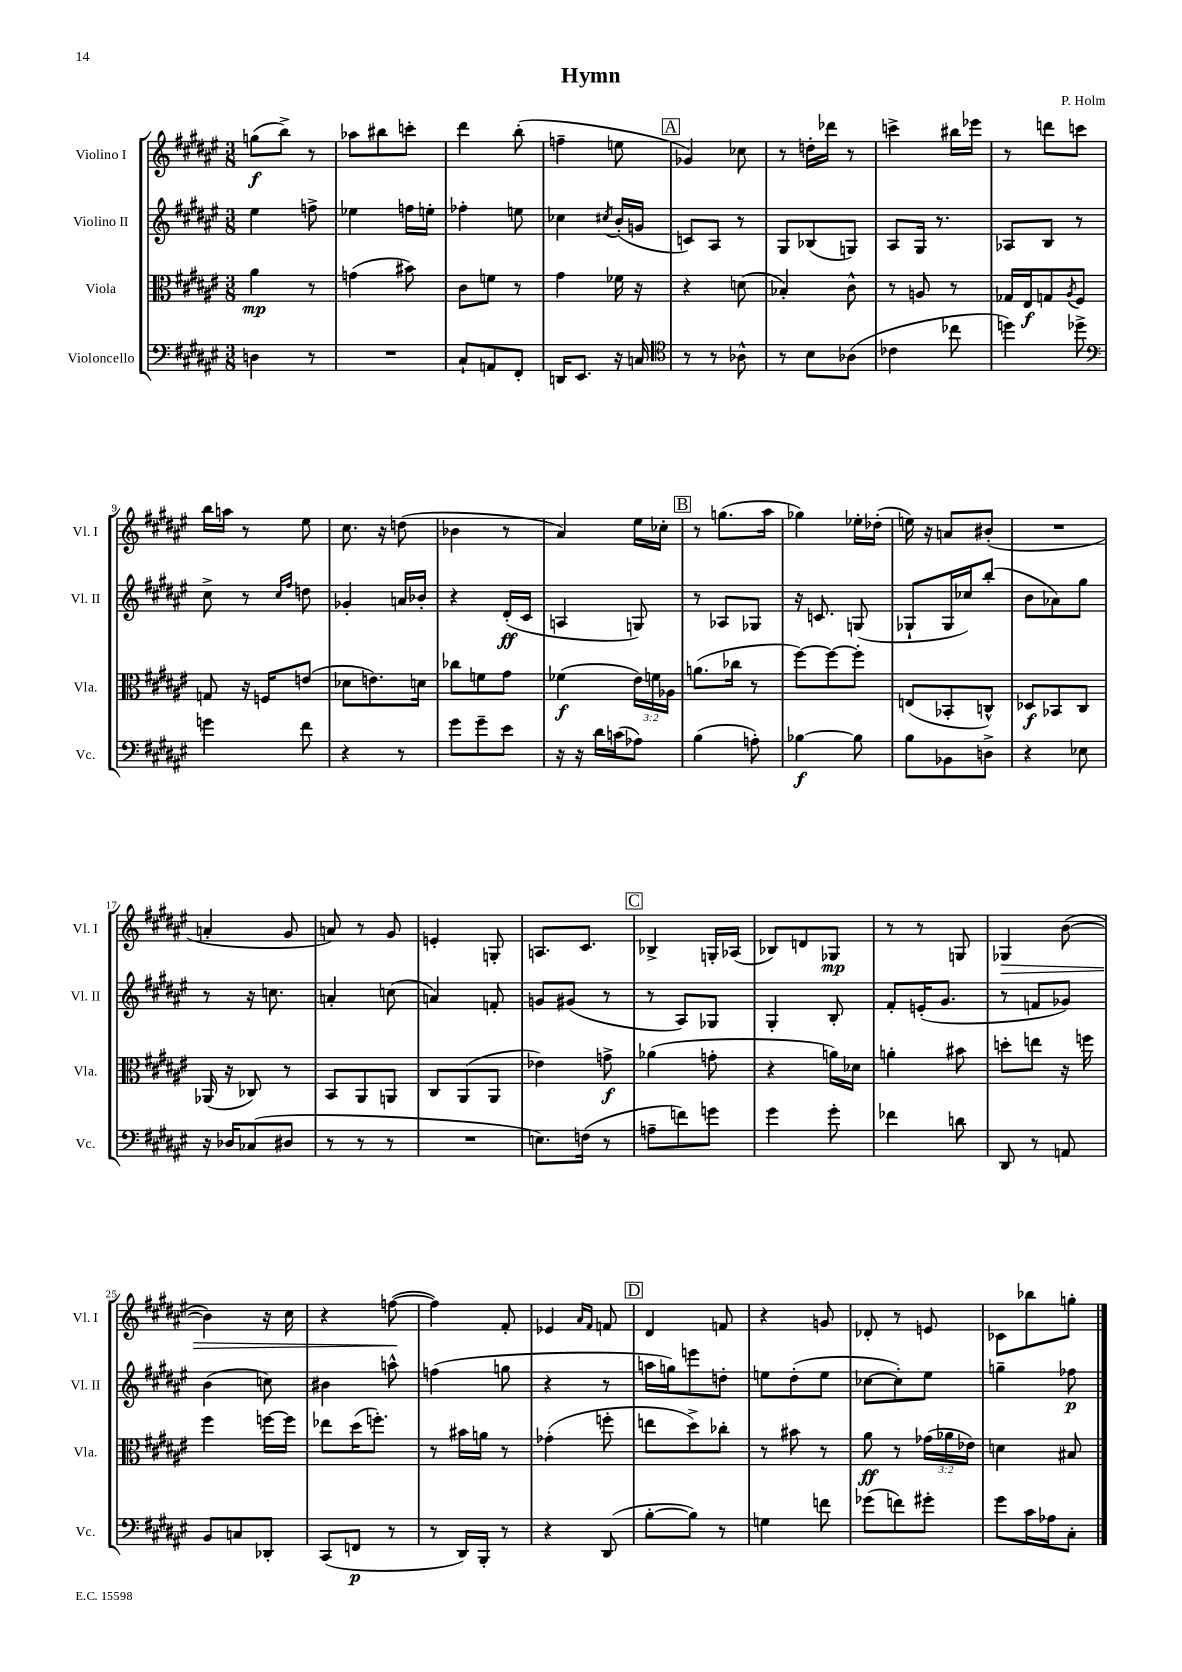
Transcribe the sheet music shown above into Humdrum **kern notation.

**kern	**dynam	**kern	**dynam	**kern	**dynam	**kern	**dynam
*part4	*part4	*part3	*part3	*part2	*part2	*part1	*part1
*staff4	*staff4	*staff3	*staff3	*staff2	*staff2	*staff1	*staff1
*I"Violoncello	*	*I"Viola	*	*I"Violino II	*	*I"Violino I	*
*I'Vc.	*	*I'Vla.	*	*I'Vl. II	*	*I'Vl. I	*
*clefF4	*	*clefC3	*	*clefG2	*	*clefG2	*
*k[f#c#g#d#a#e#]	*	*k[f#c#g#d#a#e#]	*	*k[f#c#g#d#a#e#]	*	*k[f#c#g#d#a#e#]	*
*M3/8	*	*M3/8	*	*M3/8	*	*M3/8	*
=1	=1	=1	=1	=1	=1	=1	=1
4Dn\	.	4a#\	mp	4ee#\	.	(8ggn\L	f
.	.	.	.	.	.	8bb^\J)	.
8r	.	8r	.	8ffn^\	.	8r	.
=2	=2	=2	=2	=2	=2	=2	=2
4.r	.	(4gn\	.	4ee-X\	.	8aa-X\L	.
.	.	.	.	.	.	8bb#X\	.
.	.	8b#X\)	.	16ffn\LL	.	8cccn'\J	.
.	.	.	.	16een'\JJ	.	.	.
=3	=3	=3	=3	=3	=3	=3	=3
8C#`/L	.	8c#\L	.	4ff-X'\	.	4ddd#\	.
8AAn/	.	8fn\J	.	.	.	.	.
8FF#'/J	.	8r	.	8een\	.	(8bb'\	.
=4	=4	=4	=4	=4	=4	=4	=4
16DDn/KL	.	4g#\	.	4cc-X\	.	4ffn~\	.
8.EE#/J	.	.	.	.	.	.	.
.	.	.	.	8qcc#X/	.	.	.
16r	.	16f-X\	.	(16b'/LL	.	8een\	.
16Cn/	.	16r	.	16gn/JJ	.	.	.
!!LO:REH:place=s1:t=A
=5	=5	=5	=5	=5	=5	=5	=5
*clefC4	*	*	*	*	*	*	*
8r	.	4r	.	8cn/L)	.	4g-X/)	.
8r	.	.	.	8A#/J	.	.	.
8A-X^^\	.	(8dn\	.	8r	.	8cc-X\	.
=6	=6	=6	=6	=6	=6	=6	=6
8r	.	4B-X'/)	.	8G#/L	.	8r	.
8B\L	.	.	.	(8B-X/	.	16ddn'\LL	.
.	.	.	.	.	.	16ddd-X\JJ	.
(8A-X\J	.	8c#^^\	.	8Gn/J)	.	8r	.
=7	=7	=7	=7	=7	=7	=7	=7
4c-X\	.	8r	.	8A#/L	.	4cccn^\	.
.	.	8An/	.	16G#/Jk	.	.	.
.	.	.	.	8.r	.	.	.
8cc-X\	.	8r	.	.	.	16bb#X\LL	.
.	.	.	.	.	.	16eee-X\JJ	.
=8	=8	=8	=8	=8	=8	=8	=8
4ddn\)	.	16G-X/LL	.	8A-X/L	.	8r	.
.	.	16E#/J	f	.	.	.	.
.	.	8Gn/	.	8B/J	.	8dddn\L	.
.	.	8qA#/	.	.	.	.	.
8dd-X^\	.	8F#/J	.	8r	.	8cccn\J	.
!!LO:LB:g=z
=9	=9	=9	=9	=9	=9	=9	=9
*clefF4	*	*	*	*	*	*	*
4gn\	.	8Gn/	.	8cc#^\	.	16bb\LL	.
.	.	.	.	.	.	16aan\JJ	.
.	.	16r	.	8r	.	8r	.
.	.	16Fn/KL	.	.	.	.	.
.	.	.	.	16qqcc#/LL	.	.	.
.	.	.	.	16qqff#/JJ	.	.	.
8f#\	.	(8en/J	.	8ddn\	.	8ee#\	.
=10	=10	=10	=10	=10	=10	=10	=10
4r	.	8d-X\L	.	4g-X'/	.	8.cc#\	.
.	.	8.en\)	.	.	.	.	.
.	.	.	.	.	.	16r	.
8r	.	.	.	16an/LL	.	(8ddn\	.
.	.	16dn\Jk	.	16b-X'/JJ	.	.	.
=11	=11	=11	=11	=11	=11	=11	=11
8g#\L	.	8cc-X\L	.	4r	.	4b-X\	.
8g#~\	.	8fn\	.	.	.	.	.
8e#\J	.	8g#\J	.	(16d#'/LL	ff	8r	.
.	.	.	.	16c#/JJ	.	.	.
=12	=12	=12	=12	=12	=12	=12	=12
16r	.	(4f-X\	f	4An/	.	4a#/)	.
16r	.	.	.	.	.	.	.
16d#\LL	.	.	.	.	.	.	.
(16cn\J	.	.	.	.	.	.	.
8A-X\J)	.	24e#\LL)	.	8Gn/)	.	16ee#\LL	.
.	.	24fn\	.	.	.	.	.
.	.	.	.	.	.	16cc-X'\JJ	.
.	.	24A-X\JJ	.	.	.	.	.
!!LO:REH:place=s1:t=B
=13	=13	=13	=13	=13	=13	=13	=13
(4B\	.	(8.an\L	.	8r	.	8r	.
.	.	.	.	8A-X/L	.	(8.ggn\L	.
.	.	16cc-X\Jk	.	.	.	.	.
8An'\)	.	8r	.	8G-X/J	.	.	.
.	.	.	.	.	.	16aa#\Jk	.
=14	=14	=14	=14	=14	=14	=14	=14
[4B-X\	f	[8ff#\L)	.	16r	.	4gg-X\)	.
.	.	.	.	8.cn/	.	.	.
.	.	8ff#\_	.	.	.	.	.
8B-\]	.	8ff#'\J]	.	(8Gn/	.	16ee-X'\LL	.
.	.	.	.	.	.	(16dd-X'\JJ	.
=15	=15	=15	=15	=15	=15	=15	=15
8B\L	.	(8En/L	.	8G-X`/L	.	16een\)	.
.	.	.	.	.	.	16r	.
8BB-X\	.	8BB-X'/	.	16G-/L	.	8an/L	.
.	.	.	.	16cc-X/J)	.	.	.
8Dn^\J	.	8Cn^^/J)	.	(8bb'/J	.	(8b#X'/J	.
=16	=16	=16	=16	=16	=16	=16	=16
4r	.	8D-X/L	f	8b\L	.	4.r	.
.	.	8BB-X/	.	8a-X\)	.	.	.
8E-X\	.	8C#/J	.	8gg#\J	.	.	.
!!LO:LB:g=z
=17	=17	=17	=17	=17	=17	=17	=17
16r	.	(16AA-X/	.	8r	.	4an'/	.
16D-X/KL	.	16r	.	.	.	.	.
(8C-X/	.	8C-X/)	.	16r	.	.	.
.	.	.	.	8.ccn\	.	.	.
8D#X/J	.	8r	.	.	.	8g#/	.
=18	=18	=18	=18	=18	=18	=18	=18
8r	.	8BB/L	.	4an'/	.	8an/)	.
8r	.	8AA#/	.	.	.	8r	.
8r	.	8AAn/J	.	(8ccn\	.	8g#/	.
=19	=19	=19	=19	=19	=19	=19	=19
4.r	.	8C#/L	.	4an/)	.	4en'/	.
.	.	(8AA#/	.	.	.	.	.
.	.	8AA#/J	.	8fn'/	.	8Gn'/	.
=20	=20	=20	=20	=20	=20	=20	=20
8.En\L)	.	4e-X\)	.	8gn/L	.	8.An/L	.
.	.	.	.	(8g#X/J	.	.	.
(16Fn\Jk	.	.	.	.	.	8.c#/J	.
8r	.	8gn^\	f	8r	.	.	.
!!LO:REH:place=s1:t=C
=21	=21	=21	=21	=21	=21	=21	=21
8An~\L	.	(4a-X\	.	8r	.	4B-X^/	.
8fn\)	.	.	.	8A#/L)	.	.	.
8gn\J	.	8gn'\	.	8G-X/J	.	16Gn'/LL	.
.	.	.	.	.	.	(16A-X/JJ	.
=22	=22	=22	=22	=22	=22	=22	=22
4g#\	.	4r	.	4G#'/	.	8B-X/L)	.
.	.	.	.	.	.	8dn/	.
8g#'\	.	16an\LL)	.	8B'/	.	8G-X/J	mp
.	.	16d-X\JJ	.	.	.	.	.
=23	=23	=23	=23	=23	=23	=23	=23
4f-X\	.	4an'\	.	8f#'/L	.	8r	.
.	.	.	.	(16en'/K	.	8r	.
.	.	.	.	8.g#/J	.	.	.
8dn\	.	8b#X\	.	.	.	8Gn/	.
=24	=24	=24	=24	=24	=24	=24	=24
!	!	!	!	!	!	!	!LO:HP:b
8DD#/	.	8ddn'\L	.	8r	.	4G-X/	>
8r	.	8een\J	.	8fn/L	.	.	.
8AAn/	.	16r	.	8g-X/J)	.	([8b\	.
.	.	16ffn\	.	.	.	.	.
!!LO:LB:g=z
=25	=25	=25	=25	=25	=25	=25	=25
8BB/L	.	4ff#\	.	(4b\	.	4b\])	.
8Cn/	.	.	.	.	.	.	.
8DD-X'/J	.	[16ffn\LL	.	8ccn\)	.	16r	.
.	.	16ff\JJ]	.	.	.	16cc#\	.
=26	=26	=26	=26	=26	=26	=26	=26
(8CC#/L	.	8ee-X\L	.	4b#X\	.	4r	.
8FFn/J	p	(16dd#\K	.	.	.	.	.
.	.	8.ffn'\J)	.	.	.	.	.
8r	.	.	.	8aan^^\	.	([8ffn\	.
.	.	.	.	.	.	.	]
=27	=27	=27	=27	=27	=27	=27	=27
8r	.	8r	.	(4ffn\	.	4ff\])	.
16DD#/LL)	.	16b#X\LL	.	.	.	.	.
16BBB'/JJ	.	16an\JJ	.	.	.	.	.
8r	.	8r	.	8ggn\	.	8f#'/	.
=28	=28	=28	=28	=28	=28	=28	=28
4r	.	(4g-X'\	.	4r	.	4e-X/	.
.	.	.	.	.	.	16qqa#/LL	.
.	.	.	.	.	.	16qqf#/JJ	.
(8DD#/	.	8ffn'\	.	8r	.	8fn/	.
!!LO:REH:place=s1:t=D
=29	=29	=29	=29	=29	=29	=29	=29
[8B'\L	.	8een\L	.	16aan\LL	.	4d#/	.
.	.	.	.	16ggn\J)	.	.	.
8B\J])	.	8dd#^\)	.	8eeen\	.	.	.
8r	.	8cc-X'\J	.	8ddn'\J	.	8fn/	.
=30	=30	=30	=30	=30	=30	=30	=30
4Gn\	.	8r	.	8een\L	.	4r	.
.	.	8b#X\	.	(8dd#'\	.	.	.
8fn\	.	8r	.	8ee\J	.	8gn/	.
=31	=31	=31	=31	=31	=31	=31	=31
(8g-X\L	.	8a#\	ff	[8cc-X\L	.	8d-X'/	.
8fn\)	.	8r	.	8cc-'\])	.	8r	.
8g#X'\J	.	(24g-X\LL	.	8ee#\J	.	8en/	.
.	.	24a-X\	.	.	.	.	.
.	.	24e-X\JJ)	.	.	.	.	.
=32	=32	=32	=32	=32	=32	=32	=32
8g#\L	.	4dn\	.	4ggn~\	.	8c-X\L	.
16c#\L	.	.	.	.	.	8bb-X\	.
16A-X\J	.	.	.	.	.	.	.
8C#'\J	.	8B#X/	.	8ff-X\	p	8ggn'\J	.
==	==	==	==	==	==	==	==
*-	*-	*-	*-	*-	*-	*-	*-
